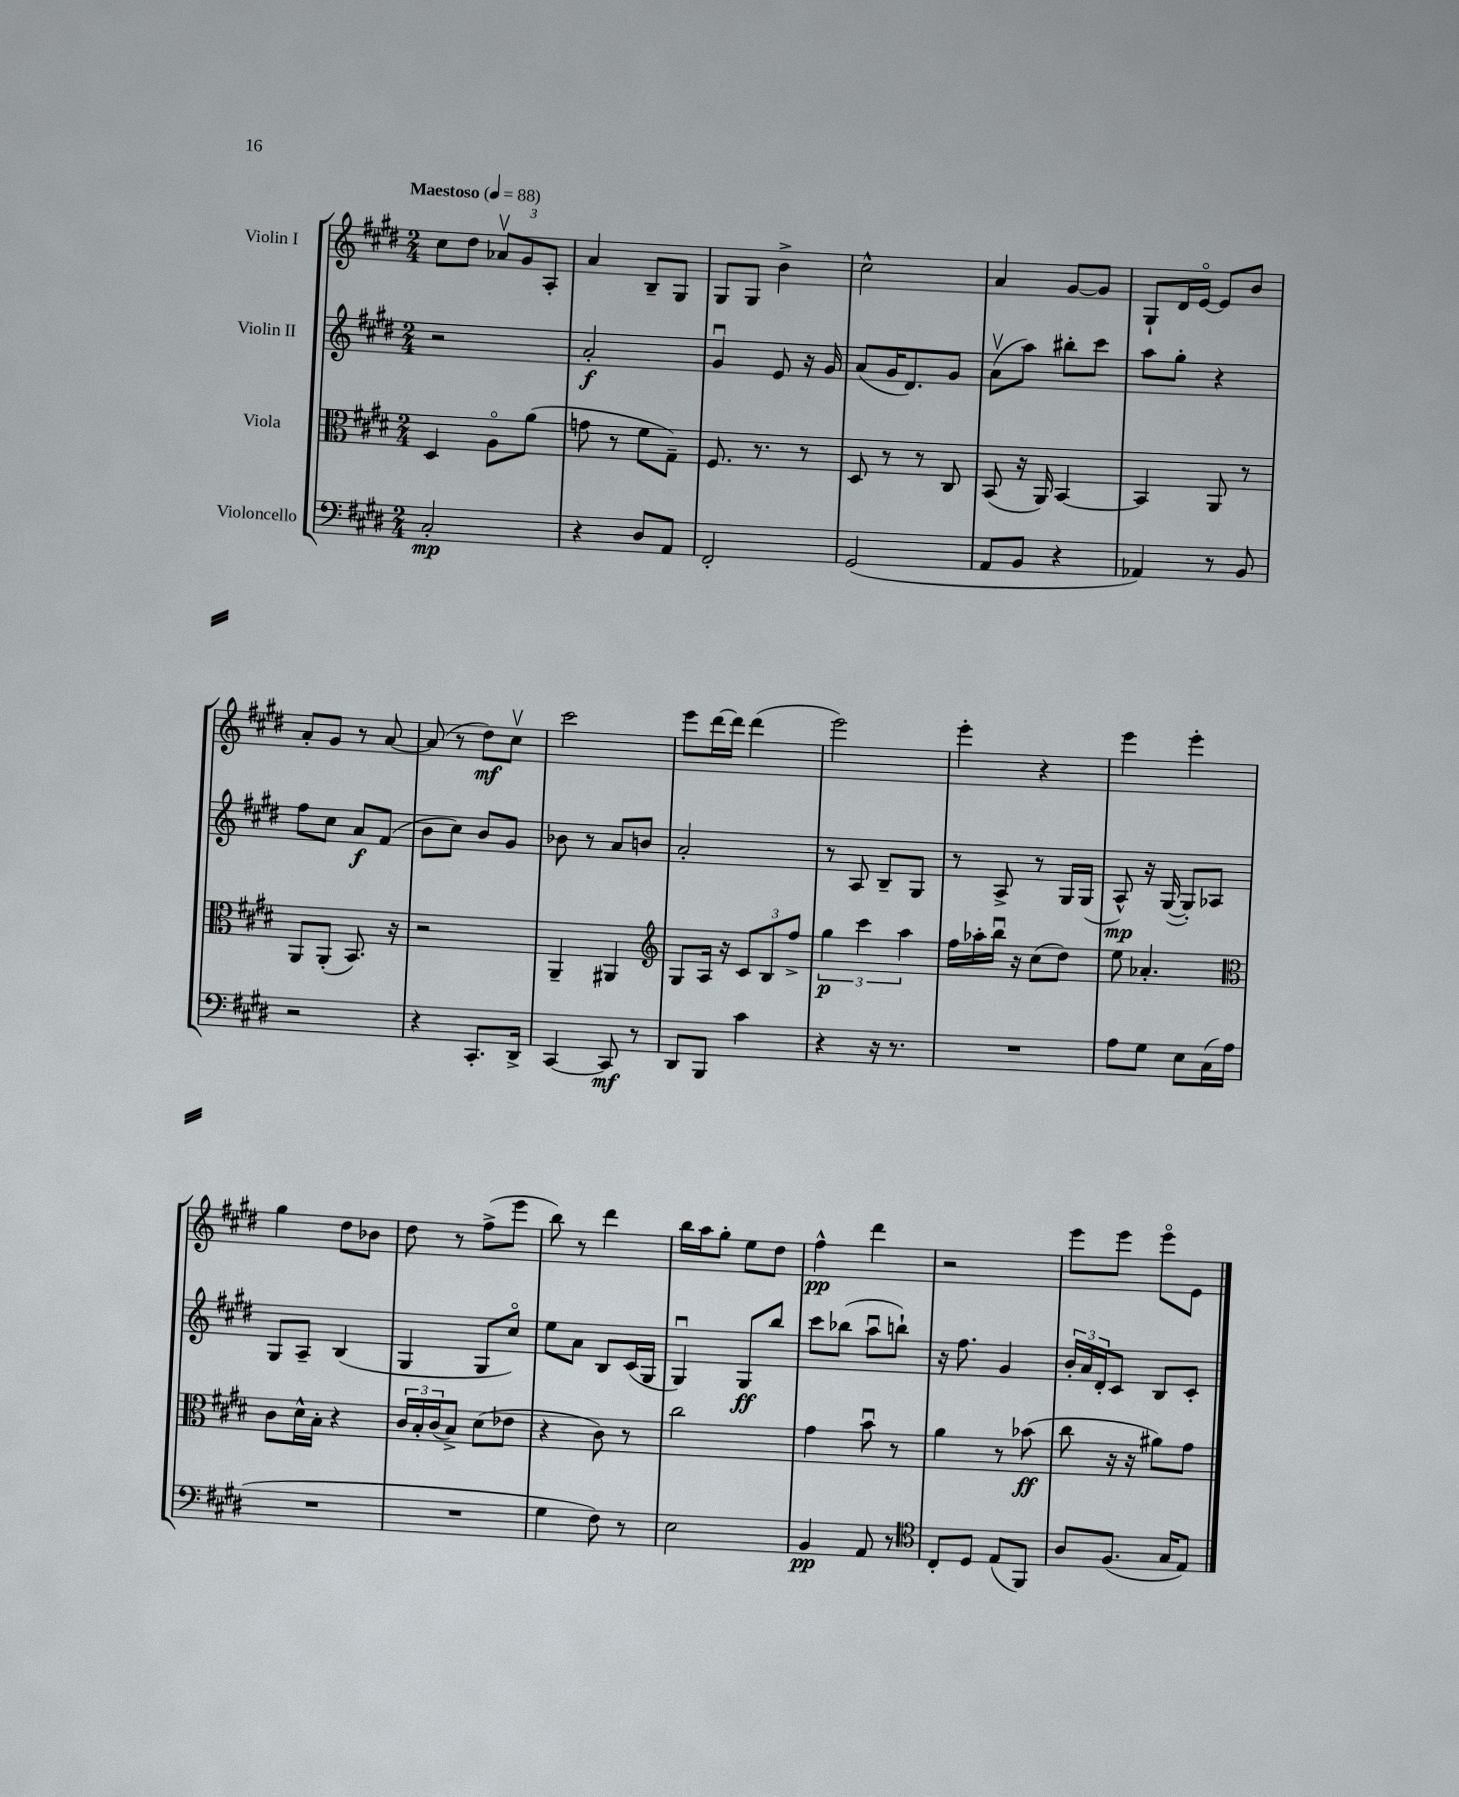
<<
\new StaffGroup <<
\new Staff = "s0" \with { instrumentName = "Violin I" } {
    \clef treble \key e \major \numericTimeSignature \time 2/4 \tempo "Maestoso" 4 = 88
    cis''8 dis''8 \tuplet 3/2 { aes'8\upbow gis'8 a8-. } |
    a'4 b8-- gis8 |
    gis8 gis8 b'4-> |
    cis''2-^ |
    a'4 gis'8~ gis'8 |
    gis8-! dis'16 e'16~\flageolet e'8 b'8 |
    a'8-. gis'8 r8 a'8~ |
    a'8( r8 dis''8\mf) cis''8\upbow |
    cis'''2 |
    e'''8 dis'''16~ dis'''16 dis'''4( |
    e'''2) |
    e'''4-. r4 |
    e'''4 e'''4-. |
    gis''4 dis''8 bes'8 |
    dis''8 r8 fis''8->( e'''8 |
    b''8) r8 dis'''4 |
    b''16 a''16 gis''8-. e''8 dis''8 |
    fis''4-^\pp dis'''4 |
    r2 |
    e'''8 e'''8 e'''8\flageolet e'8 \bar "|." |
}
\new Staff = "s1" \with { instrumentName = "Violin II" } {
    \clef treble \key e \major \numericTimeSignature \time 2/4
    r2 |
    a'2-.\f |
    gis'4\downbow e'8 r16 gis'16 |
    a'8( gis'16 dis'8.) gis'8 |
    a'8\upbow( a''8) bis''8-. cis'''8 |
    a''8 gis''8-. r4 |
    fis''8 cis''8 a'8\f fis'8( |
    b'8 cis''8) b'8 gis'8 |
    bes'8 r8 a'8 b'8 |
    a'2-. |
    r8 a8 b8-- gis8 |
    r8 a8-> r8 gis16 gis16( |
    a8-^\mp) r16 gis16~( gis8-.) aes8 |
    gis8 a8-- b4( |
    gis4 gis8 cis''8\flageolet) |
    e''8 a'8 b8 cis'16( gis16 |
    gis4\downbow) gis8\ff b''8 |
    cis'''8 bes''8( a''8\downbow b''8-!) |
    r16 fis''8. gis'4 |
    \tuplet 3/2 { b'16-. a'16 dis'16-. } cis'8 b8 cis'8-. \bar "|." |
}
\new Staff = "s2" \with { instrumentName = "Viola" } {
    \clef alto \key e \major \numericTimeSignature \time 2/4
    dis4 a8\flageolet a'8( |
    g'8 r8 fis'8 gis8--) |
    fis8. r8. r8 |
    dis8 r8 r8 cis8 |
    b,8( r16 a,16) b,4~ |
    b,4 a,8 r8 |
    a,8 a,8-.( b,8.) r16 |
    r2 |
    a,4-- ais,4 |
    \clef treble gis8 a16 r16 \tuplet 3/2 { cis'8 b8 fis''8-> } |
    \tuplet 3/2 { gis''4\p cis'''4 a''4 } |
    fis''16 aes''16-. b''16\downbow r16 cis''8( dis''8) |
    e''8 aes'4.-. |
    \clef alto cis'8 dis'16-^ b16-. r4 |
    \tuplet 3/2 { cis'16 b16-. cis'16( } b8->) dis'8( ees'8 |
    r4 cis'8) r8 |
    cis''2 |
    gis'4 b'8\downbow r8 |
    a'4 r8 bes'8\ff( |
    cis''8 r16 r16 ais'8) gis'8 \bar "|." |
}
\new Staff = "s3" \with { instrumentName = "Violoncello" } {
    \clef bass \key e \major \numericTimeSignature \time 2/4
    cis2-.\mp |
    r4 dis8 a,8 |
    fis,2-. |
    gis,2( |
    a,8 b,8 r4 |
    aes,4) r8 b,8 |
    r2 |
    r4 cis,8.-. dis,16-> |
    cis,4~ cis,8\mf r8 |
    dis,8 b,,8 cis'4 |
    r4 r16 r8. |
    R2 |
    a8 gis8 e8 cis16( a16 |
    R2 |
    R2 |
    gis4 fis8) r8 |
    e2 |
    b,4\pp a,8 r8 |
    \clef tenor cis8-. dis8 e8( fis,8) |
    a8 fis8.( gis16 e8) \bar "|." |
}
>>
>>
\layout { \context { \Score \remove "Bar_number_engraver" } }
